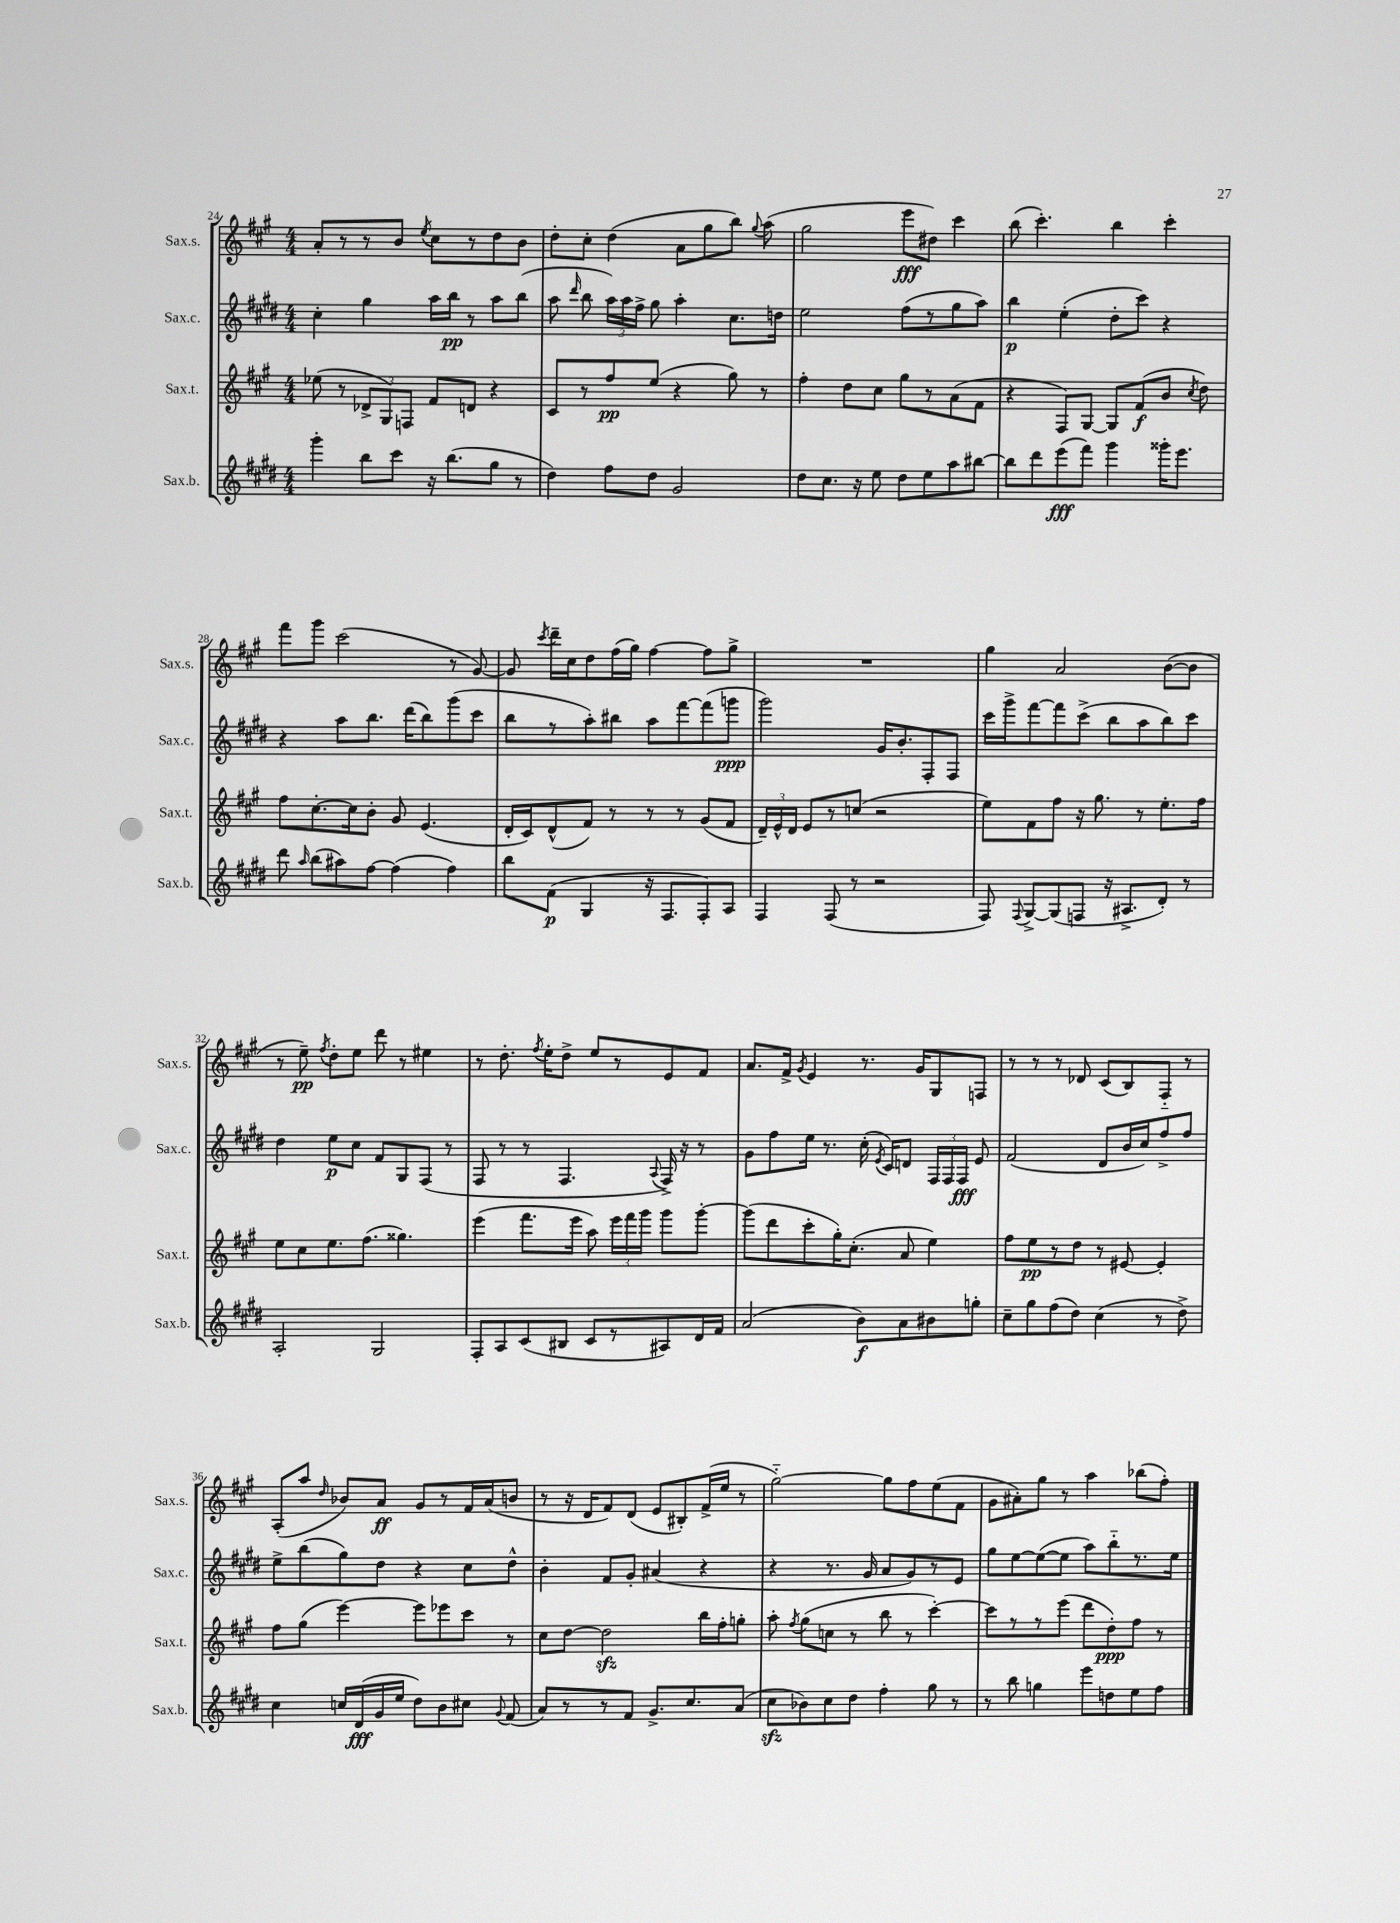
<<
\new StaffGroup <<
\new Staff = "s0" \with { instrumentName = "Sax.s." shortInstrumentName = "Sax.s." } {
    \clef treble \key a \major \numericTimeSignature \time 4/4
    \autoBeamOff a'8[-. r8 r8 b'8] \acciaccatura { e''8 } cis''8[ r8 d''8 b'8] |
    d''8[-. cis''8]-. d''4( a'8[ gis''8 b''8]) \appoggiatura { gis''8 } a''8( |
    gis''2 e'''8[\fff dis''8]) cis'''4 |
    b''8( cis'''4.-.) b''4 cis'''4-. |
    fis'''8[ gis'''8] cis'''2( r8 gis'8~) |
    gis'8 \acciaccatura { cis'''8 } d'''16[-- cis''16 d''8 fis''16( gis''16]) fis''4~ fis''8[ gis''8]-> |
    R1 |
    gis''4 a'2 b'8[~( b'8] |
    r8 e''8--\pp) \acciaccatura { fis''8 } d''8[-. e''8] d'''8 r8 eis''4 |
    r8 d''8.-. \acciaccatura { fis''8 } e''16[-. d''8]-> e''8[ r8 e'8 fis'8] |
    a'8.[ fis'16]-> \acciaccatura { gis'8 } e'4 r8. gis'16[ gis8 f8] |
    r8 r8 r8 des'8 cis'8[( b8) fis8]-_ r8 |
    a8[-.( a''8] \grace { d''16 } bes'8[) a'8]\ff gis'8[ r8 fis'16 a'16( b'8] |
    r8 r16 d'16[ fis'8) d'8]( e'8[ bis8-.) fis'16->( e''16] r8 |
    gis''2~-_) gis''8[ fis''8 e''8( fis'8] |
    gis'8[ ais'8-.) gis''8] r8 a''4 bes''8[( fis''8]-.) \bar "|." |
}
\new Staff = "s1" \with { instrumentName = "Sax.c." shortInstrumentName = "Sax.c." } {
    \clef treble \key e \major \numericTimeSignature \time 4/4
    \autoBeamOff cis''4-. gis''4 a''16[ b''16]\pp r8 a''8[ b''8]( |
    a''8 \grace { dis'''16 } b''8 \tuplet 3/2 { a''16[) a''16 fis''16]-> } gis''8 a''4-. cis''8.[ d''16] |
    e''2 fis''8[( r8 gis''8 a''8]) |
    b''4\p e''4-.( dis''8[-. cis'''8]) r4 |
    r4 a''8[ b''8.] dis'''16[( b''8) gis'''8( cis'''8] |
    b''8[ r8 a''8-.) bis''8] a''8[ fis'''8~ fis'''8( g'''8]\ppp |
    gis'''2) gis'16[ b'8.-. fis8-. fis8] |
    cis'''16[ gis'''16-> fis'''8~ fis'''8 cis'''8]->( b''8[ a''8 b''8) cis'''8] |
    dis''4 e''8[\p cis''8] fis'8[ gis8 fis8]( r8 |
    fis8 r8 r8 fis4. \appoggiatura { a8 } fis16->) r16 r8 |
    gis'8[ fis''8 e''16] r8. cis''16-.( \acciaccatura { e'8 } cis'16[) d'8] \tuplet 3/2 { fis16[ fis16 fis16]\fff } e'8 |
    fis'2( dis'8[ b'16 cis''16) fis''8-> fis''8] |
    e''8[-> b''8( gis''8) dis''8] r4 cis''8[ dis''8]-^ |
    b'4-. fis'8[ gis'8]-. ais'4( r4 |
    r4 r8. gis'16 a'8[ gis'8) r8 e'8] |
    gis''8[ e''8~ e''8~( e''8] a''8[) b''8-_ r8. e''16] \bar "|." |
}
\new Staff = "s2" \with { instrumentName = "Sax.t." shortInstrumentName = "Sax.t." } {
    \clef treble \key a \major \numericTimeSignature \time 4/4
    \autoBeamOff ees''8( r8 \tuplet 3/2 { des'8[-> gis8) f8] } fis'8[ d'8] r4 |
    cis'8[ r8 fis''8\pp e''8]( r4 gis''8) r8 |
    fis''4-. d''8[ cis''8] gis''8[ r8 a'8( fis'8] |
    r4 fis8[) gis8]~ gis8[ fis'8\f( b'8] \acciaccatura { cis''8 } d''8) |
    fis''8[ cis''8.~-. cis''16 b'8]-. gis'8 e'4.( |
    d'16[-. cis'16) d'8-^( fis'8]) r8 r8 r8 gis'8[( fis'8] |
    \tuplet 3/2 { d'16[--) e'16-^ d'16] } e'8[ r8 c''8]( r2 |
    e''8[) fis'8 fis''8] r16 gis''8. r8 e''8.[-. fis''16] |
    e''8[ cis''8 e''8. fis''8.]( gisis''4.) |
    e'''4( fis'''8.[ e'''16] a''8) \tuplet 3/2 { e'''16[ fis'''16 gis'''16] } gis'''8[ gis'''8]~-. |
    gis'''8[( d'''8 cis'''8-. gis''16-.) cis''8.]-.( a'8 e''4) |
    fis''8[ e''8\pp r8 d''8] r8 eis'8~ eis'4-. |
    fis''8[ gis''8]( e'''4~) e'''8[ ees'''8 cis'''8] r8 |
    cis''8[ d''8]~ d''2\sfz b''16[ fis''16-. g''8]-. |
    a''8-. \acciaccatura { fis''8 } gis''8[( c''8] r8 b''8 r8 cis'''4~-.) |
    cis'''8[ r8 r8 e'''8]( d'''8[ d''8-.\ppp) fis''8] r8 \bar "|." |
}
\new Staff = "s3" \with { instrumentName = "Sax.b." shortInstrumentName = "Sax.b." } {
    \clef treble \key e \major \numericTimeSignature \time 4/4
    \autoBeamOff gis'''4-. b''8[ cis'''8] r16 b''8.[( gis''8] r8 |
    dis''4) fis''8[ dis''8] gis'2 |
    dis''8[ cis''8.] r16 e''8 dis''8[ e''8 a''8 bis''8]~ |
    bis''8[ dis'''8 e'''8\fff( fis'''8]) gis'''4 gisis'''16[-. e'''8.] |
    dis'''8 \grace { a''16 } b''8[( ais''8) fis''8]~ fis''4( fis''4) |
    b''8[ fis'8]\p( gis4 r16 fis8.[ fis8-.) a8] |
    fis4 fis8( r8 r2 |
    fis8) \appoggiatura { fis8 } gis8[~-> gis8( f8] r16 ais8.[-> dis'8]-.) r8 |
    a2-. gis2 |
    fis8[-. a8 cis'8( bis8] cis'8[ r8 ais8) dis'16 fis'16] |
    a'2( b'8[\f) a'8 bis'8 g''8]-. |
    cis''8[-- gis''8 fis''8( dis''8]) cis''4( r8 dis''8->) |
    cis''4 c''16[ dis'16\fff( gis'16 e''16] dis''8[) b'8 cis''8] \appoggiatura { gis'8 } fis'8( |
    a'8[) r8 r8 fis'8] gis'8.[-> cis''8. a'8]( |
    cis''8[\sfz bes'8) cis''8 dis''8] fis''4-. gis''8 r8 |
    r8 b''8 g''4 e'''8[ d''8 e''8 fis''8] \bar "|." |
}
>>
>>
\layout { \context { \Score currentBarNumber = #24 } }
